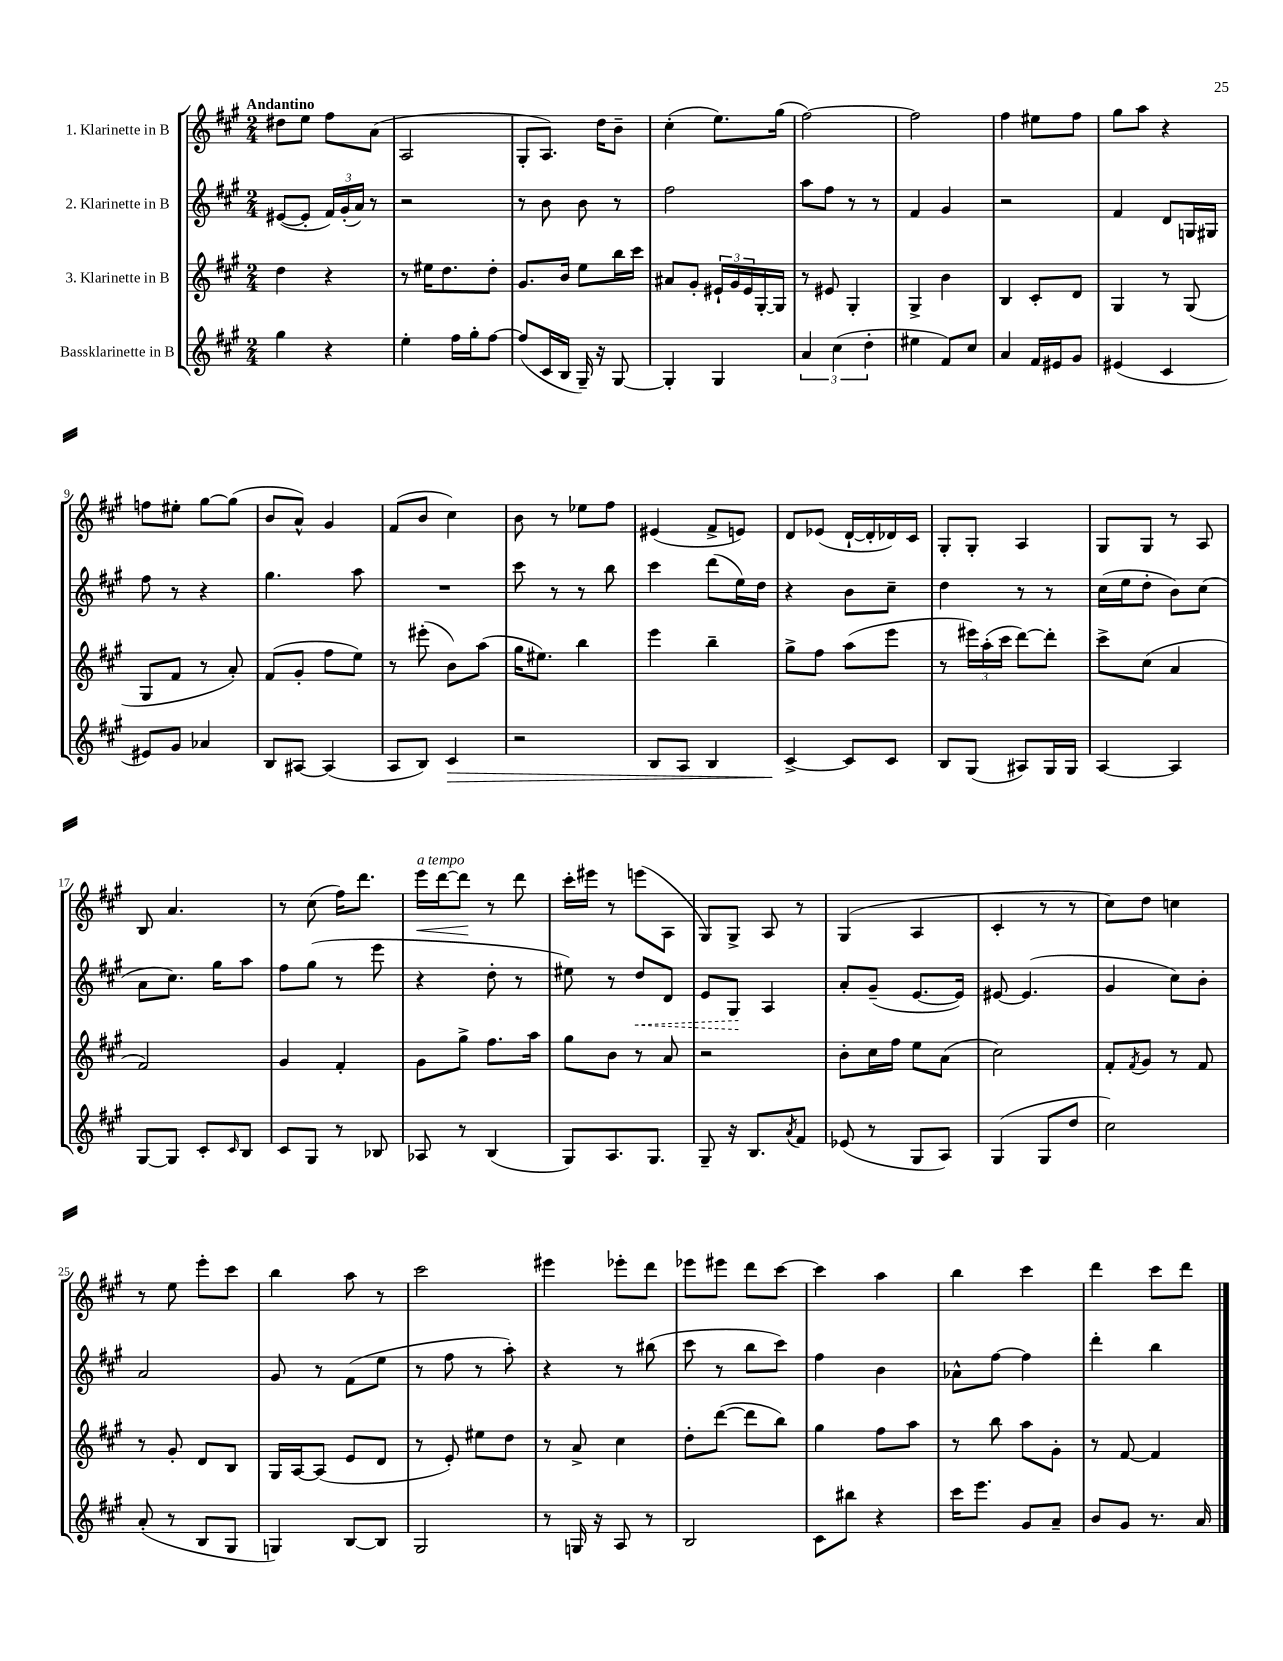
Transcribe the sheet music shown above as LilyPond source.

<<
\new StaffGroup <<
\new Staff = "s0" \with { instrumentName = "1. Klarinette in B" } {
    \clef treble \key a \major \numericTimeSignature \time 2/4 \tempo "Andantino"
    dis''8 e''8 fis''8 a'8( |
    a2 |
    gis8-. a8.) d''16 b'8-- |
    cis''4-.( e''8.) gis''16( |
    fis''2~) |
    fis''2 |
    fis''4 eis''8 fis''8 |
    gis''8 a''8 r4 |
    f''8 eis''8-. gis''8~ gis''8( |
    b'8 a'8-^) gis'4 |
    fis'8( b'8 cis''4) |
    b'8 r8 ees''8 fis''8 |
    eis'4( fis'8-> e'8) |
    d'8 ees'8( d'16~-! d'16-. des'16) cis'16 |
    gis8-. gis8-. a4 |
    gis8 gis8 r8 a8 |
    b8 a'4. |
    r8 cis''8( fis''16) d'''8. |
    e'''16\<^\markup { \italic "a tempo" } d'''16~ d'''8\! r8 d'''8 |
    cis'''16-. eis'''16 r8 e'''8( a8 |
    gis8) gis8-> a8 r8 |
    gis4( a4 |
    cis'4-. r8 r8 |
    cis''8) d''8 c''4 |
    r8 e''8 e'''8-. cis'''8 |
    b''4 a''8 r8 |
    cis'''2 |
    eis'''4 ees'''8-. d'''8 |
    ees'''8 eis'''8 d'''8 cis'''8~ |
    cis'''4 a''4 |
    b''4 cis'''4 |
    d'''4 cis'''8 d'''8 \bar "|." |
}
\new Staff = "s1" \with { instrumentName = "2. Klarinette in B" } {
    \clef treble \key a \major \numericTimeSignature \time 2/4
    eis'8~( eis'8-. \tuplet 3/2 { fis'16) gis'16-.( a'16) } r8 |
    r2 |
    r8 b'8 b'8 r8 |
    fis''2 |
    a''8 fis''8 r8 r8 |
    fis'4 gis'4 |
    r2 |
    fis'4 d'8 g16 gis16 |
    fis''8 r8 r4 |
    gis''4. a''8 |
    R2 |
    cis'''8 r8 r8 b''8 |
    cis'''4 d'''8( e''16) d''16 |
    r4 b'8 cis''8-- |
    d''4 r8 r8 |
    cis''16( e''16 d''8-. b'8) cis''8( |
    a'8 cis''8.) gis''16 a''8 |
    fis''8 gis''8( r8 e'''8 |
    r4 d''8-. r8 |
    eis''8) r8 \once \override Hairpin.style = #'dashed-line d''8\< d'8 |
    e'8 gis8\! a4 |
    a'8-. gis'8--( e'8.~ e'16) |
    eis'8~ eis'4.( |
    gis'4 cis''8) b'8-. |
    a'2 |
    gis'8 r8 fis'8( e''8 |
    r8 fis''8 r8 a''8-.) |
    r4 r8 bis''8( |
    cis'''8 r8 b''8 cis'''8) |
    fis''4 b'4 |
    aes'8-^ fis''8~ fis''4 |
    d'''4-. b''4 \bar "|." |
}
\new Staff = "s2" \with { instrumentName = "3. Klarinette in B" } {
    \clef treble \key a \major \numericTimeSignature \time 2/4
    d''4 r4 |
    r8 eis''16 d''8. d''8-. |
    gis'8. b'16 e''8 b''16 cis'''16 |
    ais'8 gis'8-. \tuplet 3/2 { eis'16-! gis'16 eis'16 } gis16~-. gis16 |
    r8 eis'8 gis4-. |
    gis4-> b'4 |
    b4 cis'8-. d'8 |
    gis4 r8 gis8( |
    gis8 fis'8 r8 a'8-.) |
    fis'8( gis'8-. fis''8 e''8) |
    r8 eis'''8-.( b'8) a''8( |
    gis''16 eis''8.) b''4 |
    e'''4 b''4-- |
    gis''8-> fis''8 a''8( e'''8 |
    r8 \tuplet 3/2 { eis'''16) a''16-.( cis'''16 } d'''8~) d'''8-. |
    cis'''8-> cis''8( a'4 |
    fis'2) |
    gis'4 fis'4-. |
    gis'8 gis''8-> fis''8. a''16 |
    gis''8 b'8 r8 a'8 |
    r2 |
    b'8-. cis''16 fis''16 e''8 a'8( |
    cis''2) |
    fis'8-. \acciaccatura { fis'8 } gis'8 r8 fis'8 |
    r8 gis'8-. d'8 b8 |
    gis16 a16~ a8( e'8 d'8 |
    r8 e'8-.) eis''8 d''8 |
    r8 a'8-> cis''4 |
    d''8-. d'''8~( d'''8 b''8) |
    gis''4 fis''8 a''8 |
    r8 b''8 a''8 gis'8-. |
    r8 fis'8~ fis'4 \bar "|." |
}
\new Staff = "s3" \with { instrumentName = "Bassklarinette in B" } {
    \clef treble \key a \major \numericTimeSignature \time 2/4
    gis''4 r4 |
    e''4-. fis''16 gis''16-. fis''8~ |
    fis''8( cis'16 b16 gis16--) r16 gis8~ |
    gis4-. gis4 |
    \tuplet 3/2 { a'4 cis''4( d''4-. } |
    eis''4 fis'8) cis''8 |
    a'4 fis'16 eis'16 gis'8 |
    eis'4( cis'4 |
    eis'8) gis'8 aes'4 |
    b8 ais8~ ais4( |
    a8 b8) cis'4\> |
    r2 |
    b8 a8 b4 |
    cis'4~->\! cis'8 cis'8 |
    b8 gis8( ais8) gis16 gis16 |
    a4~ a4 |
    gis8~ gis8 cis'8-. \grace { cis'16 } b8 |
    cis'8 gis8 r8 bes8 |
    aes8 r8 b4( |
    gis8) a8. gis8. |
    gis8-- r16 b8. \acciaccatura { a'8 } fis'8 |
    ees'8( r8 gis8 a8) |
    gis4( gis8 d''8 |
    cis''2) |
    a'8-.( r8 b8 gis8 |
    g4) b8~ b8 |
    gis2 |
    r8 g16 r16 a8 r8 |
    b2 |
    cis'8 bis''8 r4 |
    cis'''16 e'''8. gis'8 a'8-- |
    b'8 gis'8 r8. a'16 \bar "|." |
}
>>
>>
